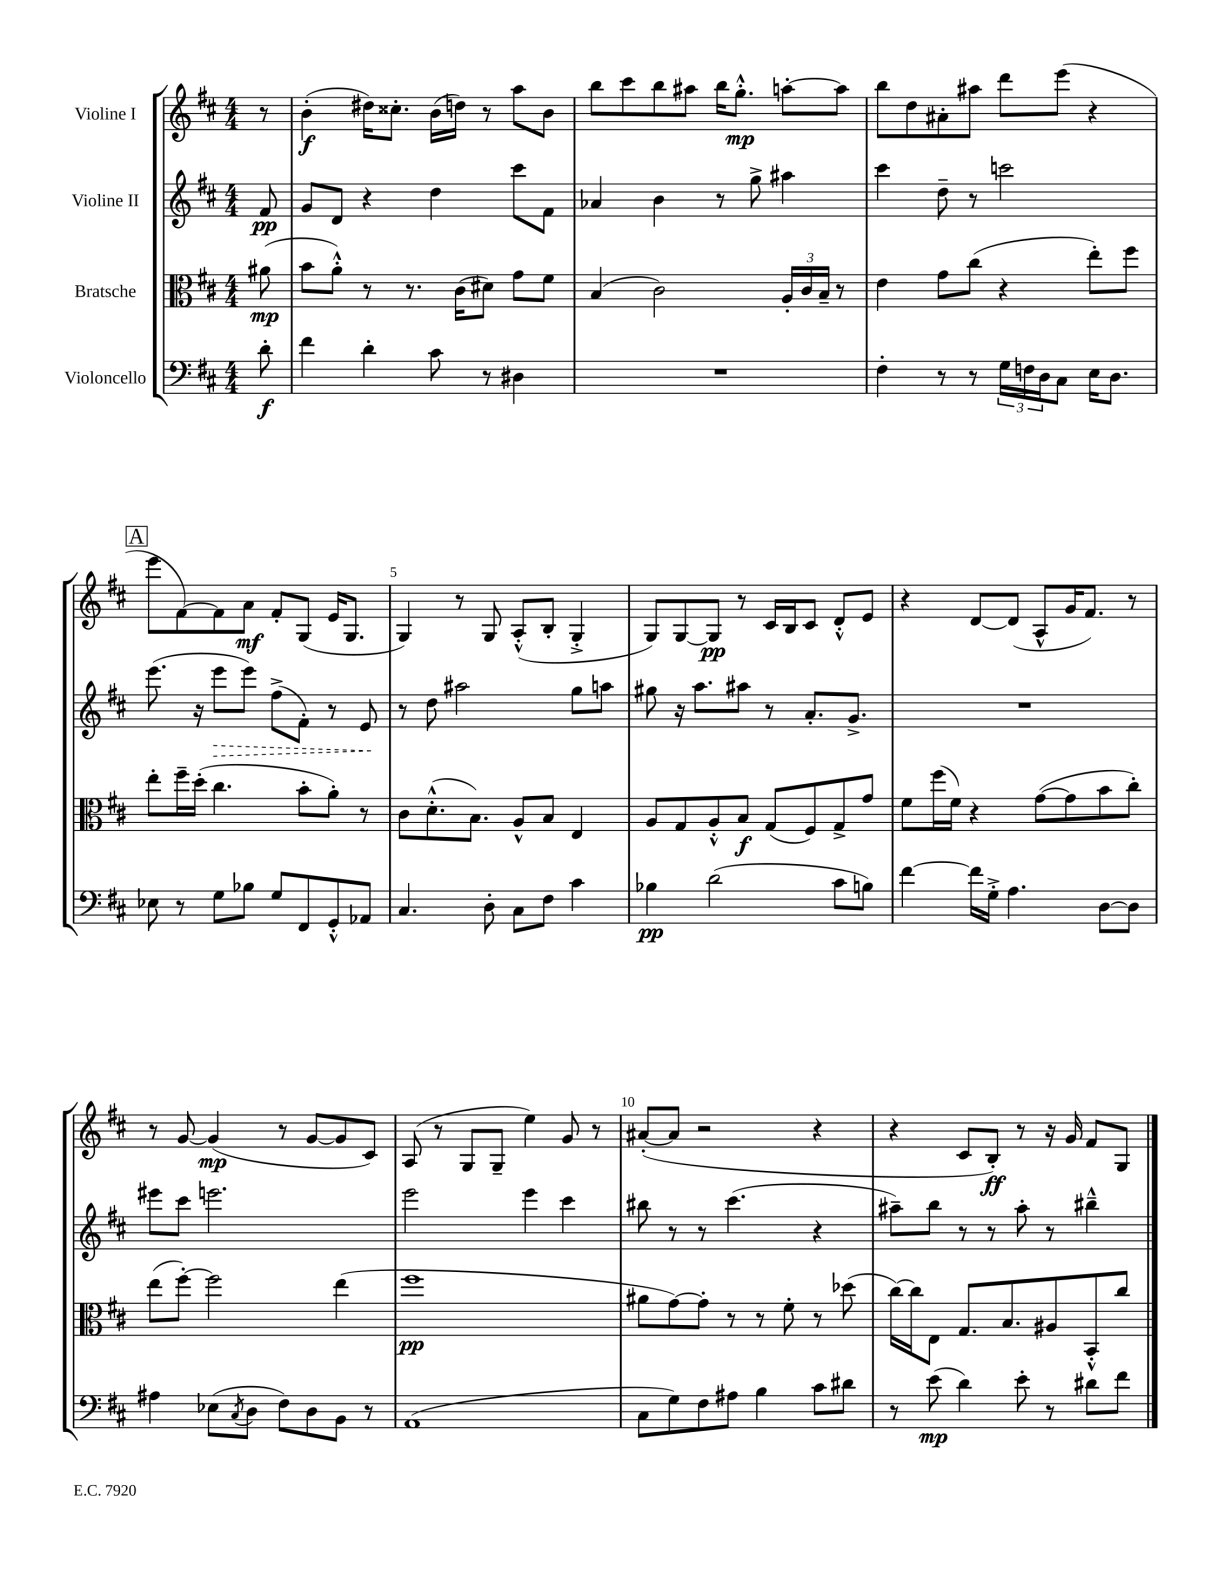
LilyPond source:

<<
\new StaffGroup <<
\new Staff = "s0" \with { instrumentName = "Violine I" } {
    \clef treble \key d \major \numericTimeSignature \time 4/4 \partial 8
    r8 |
    b'4-.\f( dis''16) cisis''8.-. b'16( d''16) r8 a''8 b'8 |
    b''8 cis'''8 b''8 ais''8 b''16 g''8.-.-^\mp a''8~-. a''8 |
    b''8 d''8 ais'8-. ais''8 d'''8 e'''8( r4 |
    \mark \markup { \box "A" } e'''8 fis'8~) fis'8 a'8\mf fis'8-. g8( e'16 g8. |
    g4) r8 g8 a8-.-^( b8-. g4-.-> |
    g8) g8~ g8\pp r8 cis'16 b16 cis'8 d'8-.-^ e'8 |
    r4 d'8~ d'8( a8-^ g'16 fis'8.) r8 |
    r8 g'8~ g'4\mp( r8 g'8~ g'8 cis'8) |
    a8( r8 g8 g8-- e''4) g'8 r8 |
    ais'8~-.( ais'8 r2 r4 |
    r4 cis'8 b8-.\ff) r8 r16 g'16 fis'8 g8 \bar "|." |
}
\new Staff = "s1" \with { instrumentName = "Violine II" } {
    \clef treble \key d \major \numericTimeSignature \time 4/4 \partial 8
    fis'8\pp |
    g'8 d'8 r4 d''4 cis'''8 fis'8 |
    aes'4 b'4 r8 g''8-> ais''4 |
    cis'''4 d''8-- r8 c'''2 |
    \mark \markup { \box "A" } e'''8.( r16 \once \override Hairpin.style = #'dashed-line e'''8\> e'''8) fis''8->( fis'8-.) r8 e'8\! |
    r8 d''8 ais''2 g''8 a''8 |
    gis''8 r16 a''8. ais''8 r8 a'8.-. g'8.-> |
    R1 |
    eis'''8 cis'''8 e'''2. |
    e'''2 e'''4 cis'''4 |
    bis''8 r8 r8 cis'''4.( r4 |
    ais''8--) b''8 r8 r8 ais''8-. r8 bis''4---^ \bar "|." |
}
\new Staff = "s2" \with { instrumentName = "Bratsche" } {
    \clef alto \key d \major \numericTimeSignature \time 4/4 \partial 8
    ais'8\mp( |
    b'8 a'8-.-^) r8 r8. cis'16( dis'8) g'8 fis'8 |
    b4( cis'2) \tuplet 3/2 { a16-. cis'16 b16-- } r8 |
    e'4 g'8 cis''8( r4 e''8-.) fis''8 |
    \mark \markup { \box "A" } e''8-. fis''16-- d''16-.( cis''4. b'8-. a'8-.) r8 |
    cis'8 d'8.-.-^( b8.) a8-^ b8 e4 |
    a8 g8 a8-.-^ b8\f g8( fis8) g8-> g'8 |
    fis'8 fis''16( fis'16) r4 g'8~( g'8 b'8 cis''8-.) |
    e''8( fis''8~-.) fis''2 e''4( |
    fis''1\pp |
    ais'8 g'8~) g'8-. r8 r8 fis'8-. r8 des''8( |
    cis''16~) cis''16 e8 g8. b8. ais8 b,8-.-^ cis''8 \bar "|." |
}
\new Staff = "s3" \with { instrumentName = "Violoncello" } {
    \clef bass \key d \major \numericTimeSignature \time 4/4 \partial 8
    d'8-.\f |
    fis'4 d'4-. cis'8 r8 dis4 |
    R1 |
    fis4-. r8 r8 \tuplet 3/2 { g16 f16 d16 } cis8 e16 d8. |
    \mark \markup { \box "A" } ees8 r8 g8 bes8 g8 fis,8 g,8-.-^ aes,8 |
    cis4. d8-. cis8 fis8 cis'4 |
    bes4\pp d'2( cis'8 b8) |
    fis'4~ fis'16 g16-.-> a4. d8~ d8 |
    ais4 ees8( \acciaccatura { cis8 } d8 fis8) d8 b,8 r8 |
    a,1( |
    cis8 g8) fis8 ais8 b4 cis'8 dis'8 |
    r8 e'8\mp( d'4) e'8-. r8 dis'8 fis'8 \bar "|." |
}
>>
>>
\layout { \context { \Score \override BarNumber.break-visibility = ##(#f #t #t) barNumberVisibility = #(every-nth-bar-number-visible 5) } }
